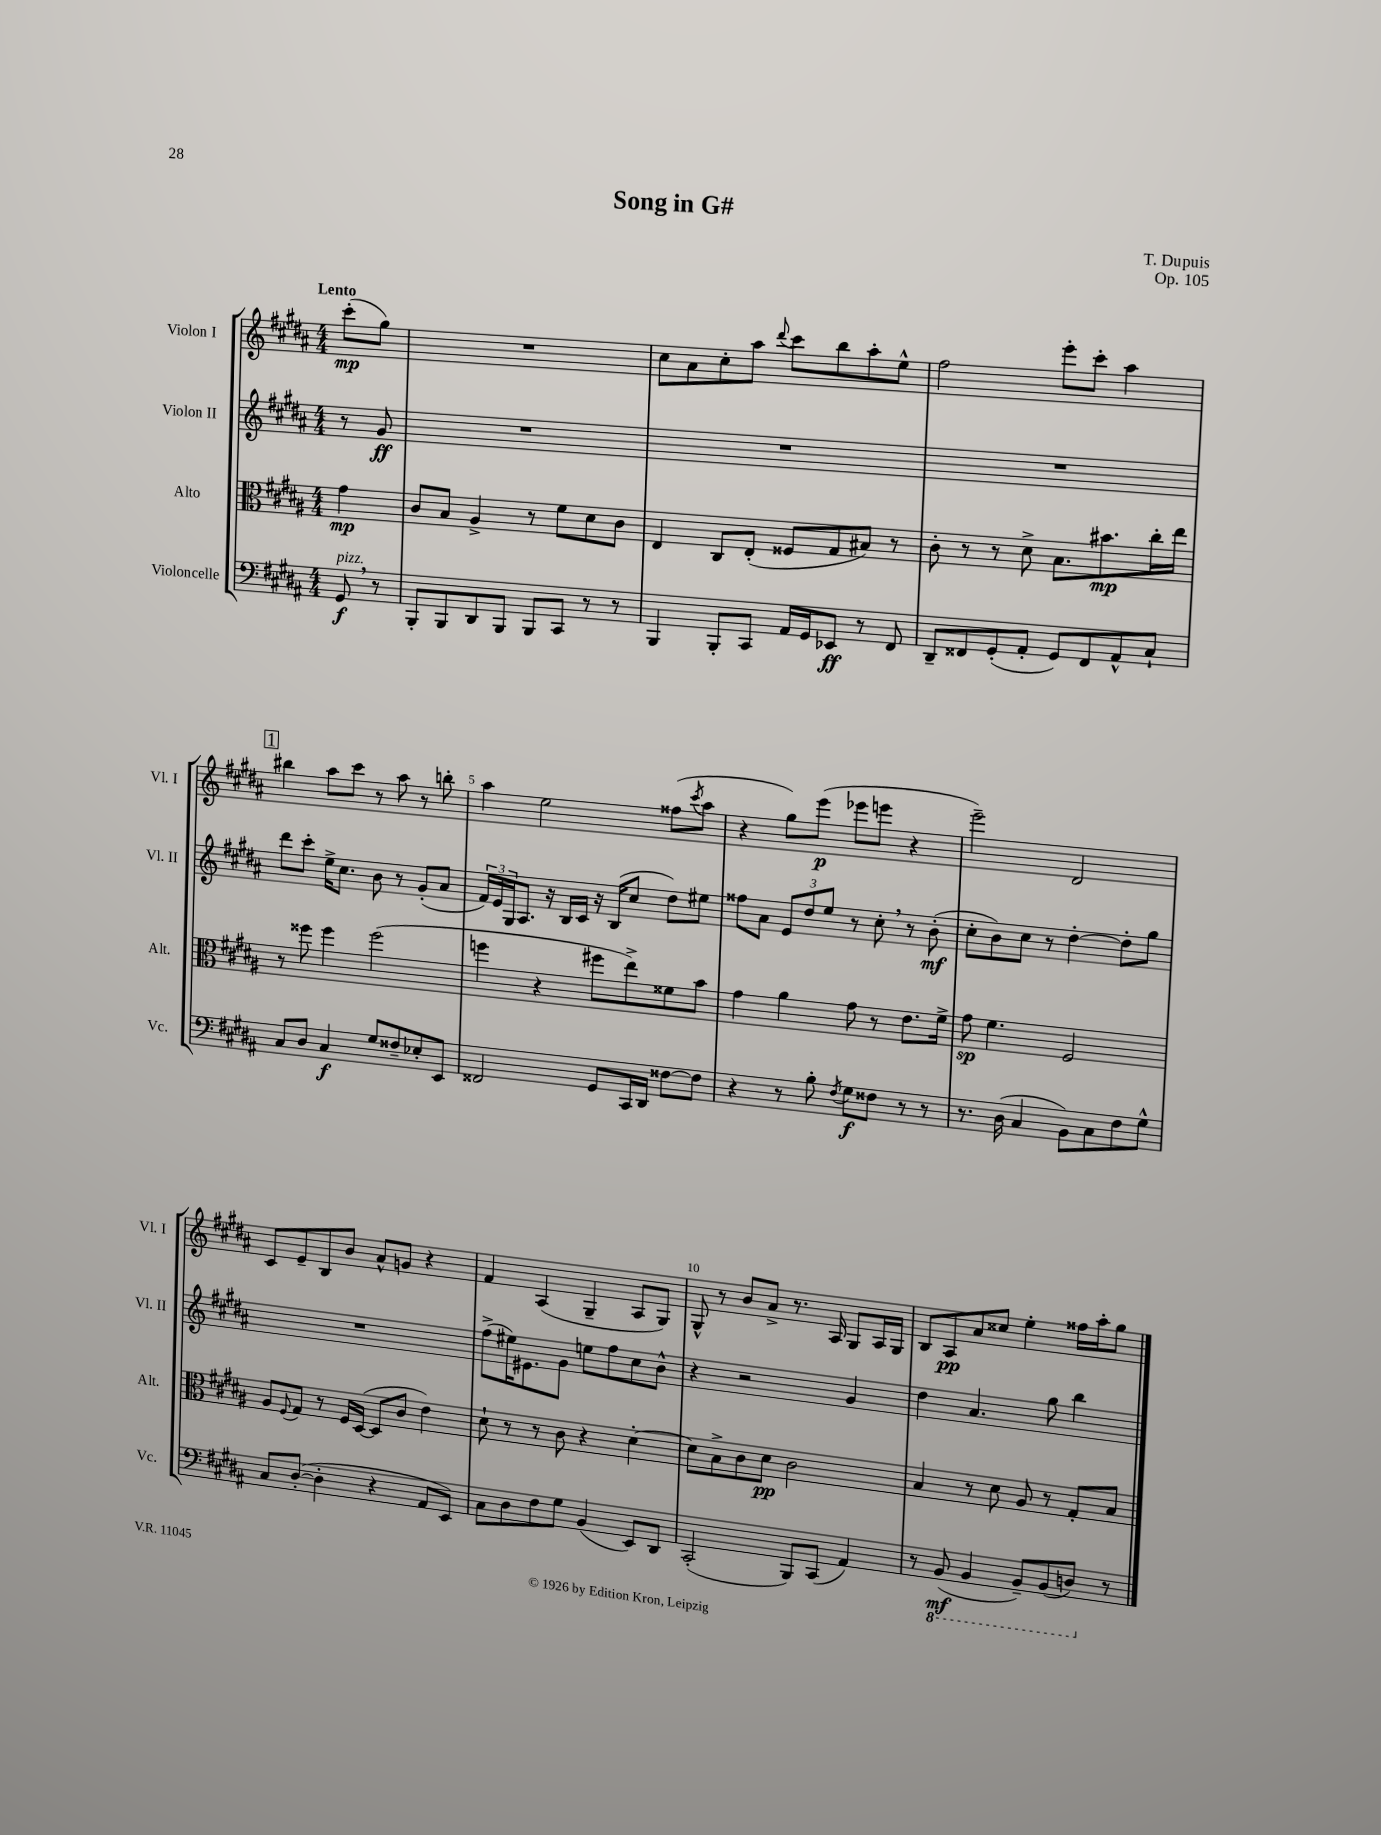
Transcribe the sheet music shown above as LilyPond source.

\header { title = "Song in G#" composer = "T. Dupuis" opus = "Op. 105" }
<<
\new StaffGroup <<
\new Staff = "s0" \with { instrumentName = "Violon I" shortInstrumentName = "Vl. I" } {
    \clef treble \key b \major \numericTimeSignature \time 4/4 \partial 4 \tempo "Lento"
    cis'''8-.\mp( gis''8) |
    R1 |
    cis''8 ais'8 cis''8-. ais''8 \appoggiatura { dis'''8 } cis'''8 b''8 ais''8-. e''8-^ |
    fis''2 e'''8-. cis'''8-. ais''4 |
    \mark \markup { \box "1" } bis''4 ais''8 cis'''8 r8 ais''8 r8 b''8-. |
    ais''4 e''2 fisis''8( \acciaccatura { cis'''8 } ais''8 |
    r4 gis''8) e'''8\p( ees'''8 e'''8 r4 |
    e'''2--) dis'2 |
    cis'8 e'8-- b8 b'8 ais'8-^ g'8 r4 |
    fis'4 ais4( gis4-- ais8 gis8) |
    gis8-^ r8 b'8 ais'8-> r8. ais16 gis8 ais16 gis16 |
    b8 ais8\pp ais'8 cisis''8 e''4-. fisis''16 ais''16-. gis''8 \bar "|." |
}
\new Staff = "s1" \with { instrumentName = "Violon II" shortInstrumentName = "Vl. II" } {
    \clef treble \key b \major \numericTimeSignature \time 4/4 \partial 4
    r8 gis'8\ff |
    R1 |
    R1 |
    R1 |
    \mark \markup { \box "1" } dis'''8 cis'''8-. e''16-> cis''8. b'8 r8 gis'8-.( ais'8 |
    \tuplet 3/2 { fis'16) e'16 gis16 } ais8. r16 b16 cis'16 r16 b16( cis''8 dis''8) eis''8 |
    fisis''8 ais'8 \tuplet 3/2 { e'8 dis''8 e''8 } r8 cis''8-. \breathe r8 b'8-.\mf( |
    cis''8-. b'8) cis''8 r8 dis''4~-. dis''8-. gis''8 |
    R1 |
    fis''8->( eis''16) eis'8. gis'8 e''8 fis''8 cis''8 b'8-^ |
    r4 r2 gis'4 |
    dis''4 ais'4. gis''8 b''4 \bar "|." |
}
\new Staff = "s2" \with { instrumentName = "Alto" shortInstrumentName = "Alt." } {
    \clef alto \key b \major \numericTimeSignature \time 4/4 \partial 4
    gis'4\mp |
    cis'8 b8 ais4-> r8 fis'8 dis'8 cis'8 |
    e4 cis8 e8-.( fisis8 gis8 bis8) r8 |
    cis'8-. r8 r8 dis'8-> b8. bis'8.\mp cis''16-. e''16 |
    \mark \markup { \box "1" } r8 fisis''8 fisis''4 fisis''2( |
    f''4 r4 fis''8 e''8->) fisis'8 b'8 |
    gis'4 ais'4 gis'8 r8 e'8. fis'16-> |
    gis'8\sp fis'4. fis2 |
    ais8 \appoggiatura { fis8 } gis8 r8 fis16 dis16~( dis8 cis'8 e'4) |
    dis'8-! r8 r8 cis'8 r4 dis'4~-. |
    dis'8 b8-> cis'8 dis'8\pp cis'2 |
    b4 r8 dis'8 ais8 r8 gis8-. b8 \bar "|." |
}
\new Staff = "s3" \with { instrumentName = "Violoncelle" shortInstrumentName = "Vc." } {
    \clef bass \key b \major \numericTimeSignature \time 4/4 \partial 4
    gis,8\f^\markup { \italic "pizz." } \breathe r8 |
    b,,8-. b,,8 dis,8 b,,8 b,,8 cis,8 r8 r8 |
    b,,4 b,,8-. cis,8 ais,16 gis,16 ees,8\ff r8 fis,8 |
    dis,8-- fisis,8 gis,8-.( ais,8-. gis,8) fisis,8 ais,8-^ cis8-! |
    \mark \markup { \box "1" } cis8 dis8 cis4\f gis8 fisis8-- ees8-. e,8 |
    fisis,2 gis,8 cis,16 dis,16 fisis8~ fisis8 |
    r4 r8 b8-. \acciaccatura { fis8 } gis8\f fisis8 r8 r8 |
    r8. dis16( cis4 b,8) cis8 fis8 gis8-^ |
    cis8 dis8~-.( dis4-. r4 ais,8 e,8) |
    cis8 dis8 fis8 gis8 b,4( e,8) dis,8 |
    cis,2-.( b,,8) cis,8( ais,4) |
    r8 \ottava #-1 b,,8\mf( b,,4 b,,8--) b,,8( d,8) \ottava #0 r8 \bar "|." |
}
>>
>>
\layout { \context { \Score \override BarNumber.break-visibility = ##(#f #t #t) barNumberVisibility = #(every-nth-bar-number-visible 5) } }
